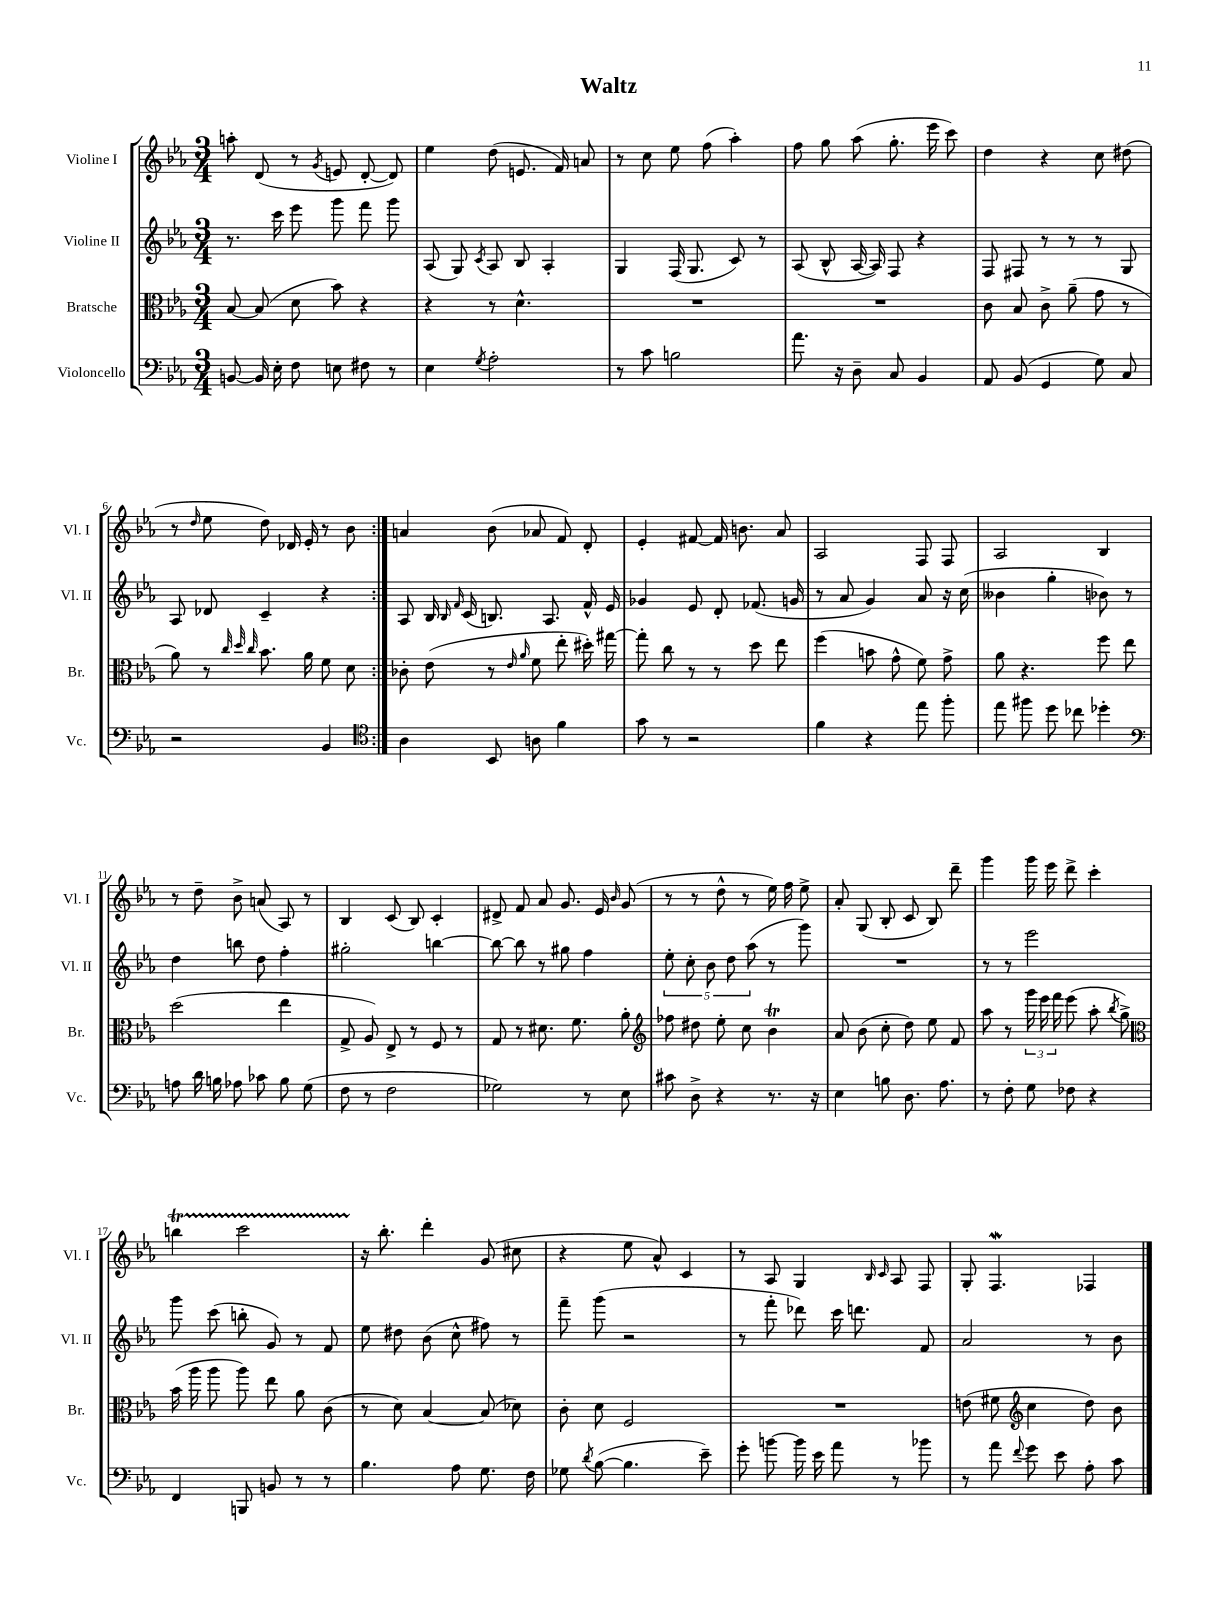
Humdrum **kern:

**kern	**kern	**kern	**kern
*staff4	*staff3	*staff2	*staff1
*clefF4	*clefC3	*clefG2	*clefG2
*k[b-e-a-]	*k[b-e-a-]	*k[b-e-a-]	*k[b-e-a-]
*M3/4	*M3/4	*M3/4	*M3/4
[8BB	[8B-	8.r	8aa'
16BB]	(8B-]	.	(8d
16E-'	.	16ccc	.
8F	8d	8eee-	8r
.	.	.	8qg
8E	8b-)	8ggg	8e
8F#	4r	8fff	[8d'
8r	.	8ggg	8d])
=	=	=	=
4E-	4r	(8A-	4ee-
.	.	8G)	.
8qG	.	8qc	.
2A-'	8r	8A-	(8dd
.	4.d^^	8B-	8.e
.	.	4A-'	.
.	.	.	16f)
.	.	.	8a
=	=	=	=
8r	2.r	4G	8r
8c	.	.	8cc
2B	.	(16F	8ee-
.	.	8.G	.
.	.	.	(8ff
.	.	8c)	4aa-')
.	.	8r	.
=	=	=	=
8.a-	2.r	(8A-	8ff
.	.	8B-^^	8gg
16r	.	.	.
8D~	.	[16A-	(8aa-
.	.	16A-])	.
8C	.	8F	8.gg'
4BB-	.	4r	.
.	.	.	16eee-
.	.	.	8ccc)
=	=	=	=
8AA-	8c	8F	4dd
(8BB-	8B-	8F#	.
4GG	8c^	8r	4r
.	(8a-~	8r	.
8G)	8g	8r	8cc
8C	8r	8G	(8dd#
=	=	=	=
2r	8a-)	8A-	8r
.	.	.	16qqdd
.	8r	8d-	8ee-
.	32qqcc	.	.
.	32qqdd	.	.
.	32qqcc	.	.
.	8.b-	4c~	8dd)
.	.	.	16d-
.	16a-	.	16e-'
4BB-	8f	4r	8r
.	8d	.	8b-
=:|!	=:|!	=:|!	=:|!
*clefC4	*	*	*
4A-	8c-'	8A-	4a
.	(8e-	16B-	.
.	.	16qqB-	.
.	.	16qqf	.
.	.	(16c	.
8BB-	8r	8.B)	(8b-
.	16qqe-	.	.
.	16qqa-	.	.
8A	8f	.	8a-
.	.	8.A-	.
4f	8ee-'	.	8f)
.	16dd#')	16f^^	8d'
.	[16gg#	16e-	.
=	=	=	=
8g	8gg#']	4g-	4e-'
8r	8cc	.	.
2r	8r	8e-	[8f#
.	8r	8d'	16f#]
.	.	.	8.b
.	8dd	(8.f-	.
.	8ee-	.	8a-
.	.	16g	.
=	=	=	=
4f	(4ff	8r	2A-
.	.	8a-	.
4r	8b	4g)	.
.	8g^^	.	.
8ee-	8f)	8a-	8F
8ff'	8g^	16r	8F
.	.	(16cc	.
=	=	=	=
8ee-	8a-	4b--	2A-
8ff#	4.r	.	.
8dd	.	4gg'	.
8cc-	.	.	.
4dd-'	8ff	8b-)	4B-
.	8ee-	8r	.
=	=	=	=
*clefF4	*	*	*
8A	(2dd	4dd	8r
16d	.	.	8dd~
16B	.	.	.
8A-	.	8bb	8b-^
8c-	.	8dd	(8a
8B	4ee-	4ff'	8A-)
(8G	.	.	8r
=	=	=	=
8F	8G^	2gg#'	4B-
8r	8A-)	.	.
2F	8E-^	.	(8c
.	8r	.	8B-)
.	8F	[4bb	4c'
.	8r	.	.
=	=	=	=
2G-)	8G	8bb_	8d#^
.	8r	8bb]	8f
.	8.d#	8r	8a-
.	.	8gg#	8.g
.	8.f	.	.
8r	.	4ff	.
.	.	.	16e-
.	.	.	16qqb-
8E-	8a-'	.	(8g
=	=	=	=
*	*clefG2	*	*
8c#	8ff-	10ee-'	8r
.	.	10cc'	.
8D^	8dd#	.	8r
.	.	10b-	.
4r	8ee-'	.	8dd^^
.	.	10dd	.
.	8cc	.	8r
.	.	(10aa-	.
8.r	4b-	8r	16ee-)
.	.	.	16ff
.	.	8ggg)	8ee-^
16r	.	.	.
=	=	=	=
4E-	8a-	2.r	8a-'
.	(8b-	.	(8G
8B	8cc'	.	8B-'
8.D	8dd)	.	8c
.	8ee-	.	8B-)
8.A-	.	.	.
.	8f	.	8ddd~
=	=	=	=
8r	8aa-	8r	4ggg
8F'	8r	8r	.
8G	24ggg	2eee-	16ggg
.	24eee-	.	.
.	.	.	16eee-
.	24fff	.	.
8F-	(8eee-	.	8ddd^
4r	8aa-'	.	4ccc'
.	8qbb-	.	.
.	8gg^)	.	.
=	=	=	=
*	*clefC3	*	*
4FF	(16b-	8ggg	4bb
.	16aa-	.	.
.	8aa-	(8ccc	.
8BBB	8aa-)	8bb'	2ccc
8BB	8ee-	8g)	.
8r	8a-	8r	.
8r	(8c	8f	.
=	=	=	=
4.B-	8r	8ee-	16r
.	.	.	8.bb-'
.	8d)	8dd#	.
.	[4B-	(8b-	4ddd'
8A-	.	8cc^^	.
8.G	(8B-]	8ff#)	(8g
.	8d-)	8r	8cc#
16F	.	.	.
=	=	=	=
8G-	8c'	8fff~	4r
8qd	.	.	.
([8B-	8d	(8ggg	.
4.B-]	2F	2r	8ee-
.	.	.	8a-^^)
.	.	.	4c
8e-~)	.	.	.
=	=	=	=
8g'	2.r	8r	8r
[8b	.	8fff'	8A-
16b]	.	8ddd-)	4G
16e-	.	.	.
8a-	.	16ccc	.
.	.	8.ddd	.
.	.	.	16qqB-
.	.	.	16qqc
8r	.	.	8A-
8b-	.	8f	8F
=	=	=	=
8r	(8e	2a-	8G'
8a-	8f#	.	4.F
*	*clefG2	*	*
8qqf	.	.	.
8g	4cc	.	.
8e-	.	.	.
8A-'	8dd)	8r	4F-
8c	8b-	8b-	.
==	==	==	==
*-	*-	*-	*-
